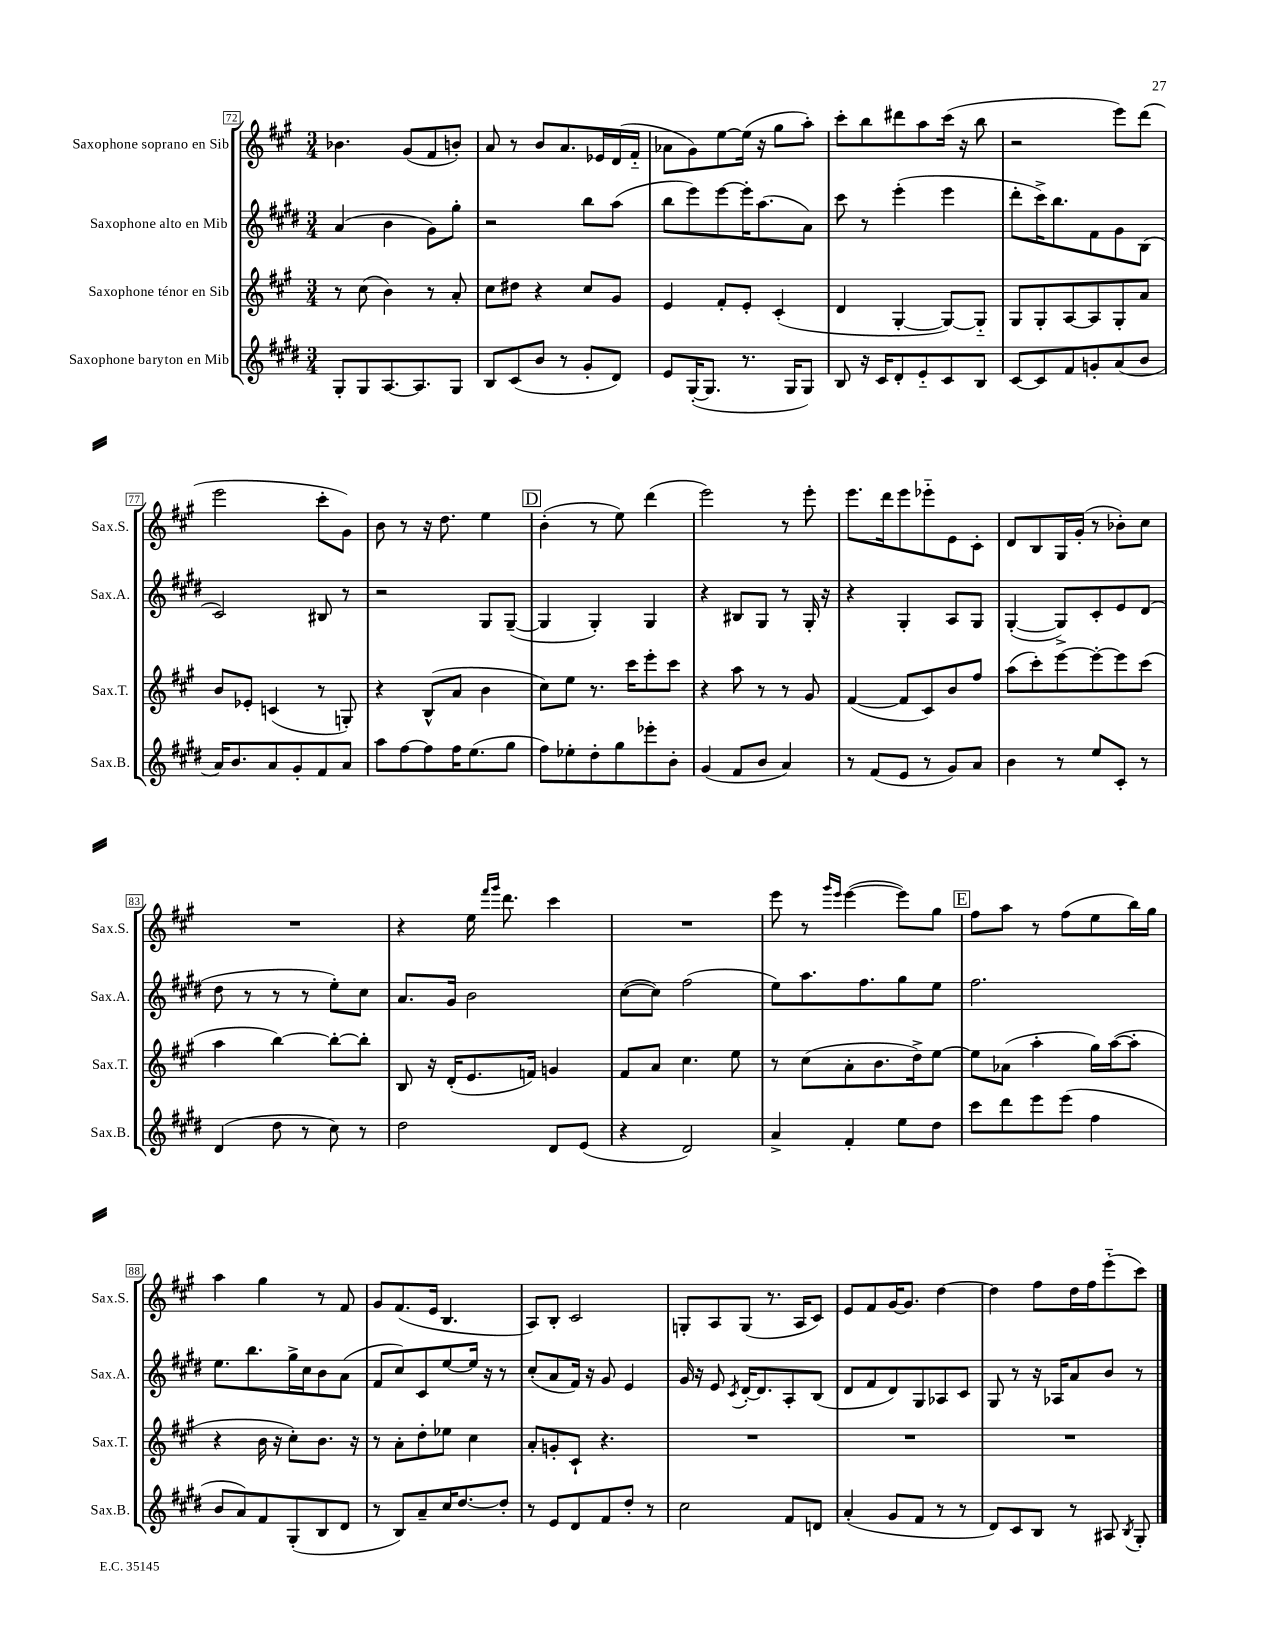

**kern	**kern	**kern	**kern
*part4	*part3	*part2	*part1
*staff4	*staff3	*staff2	*staff1
*I"Saxophone baryton en Mib	*I"Saxophone ténor en Sib	*I"Saxophone alto en Mib	*I"Saxophone soprano en Sib
*I'Sax.B.	*I'Sax.T.	*I'Sax.A.	*I'Sax.S.
*clefG2	*clefG2	*clefG2	*clefG2
*k[f#c#g#d#]	*k[f#c#g#]	*k[f#c#g#d#]	*k[f#c#g#]
*M3/4	*M3/4	*M3/4	*M3/4
=72	=72	=72	=72
8G#'/L	8r	(4a/	4.b-X\
8G#/	(8cc#\	.	.
[8.A/	4b\)	4b\	.
.	.	.	(8g#/L
8.A/]	.	.	.
.	8r	8g#\L)	8f#/
8G#/J	8a'/	8gg#'\J	8bn'/J)
=73	=73	=73	=73
8B/L	8cc#\L	2r	8a/
(8c#/	8dd#X\J	.	8r
8b/J	4r	.	8b/L
8r	.	.	8.a/
8g#'/L	8cc#/L	8bb\L	.
.	.	.	16e-X/L
8d#/J)	8g#/J	(8aa\J	(16d/
.	.	.	16f#/JJ
=74	=74	=74	=74
8e/L	4e/	8bb\L	8a-X\L
([16G#'/K	.	8eee\)	8g#\)
8.G#/J]	.	.	.
.	8f#'/L	[8eee\	[8ee\
8.r	8e'/J	16eee'\K]	(16ee\Jk]
.	.	(8.aa\	16r
.	(4c#'/	.	8gg#\L
16G#/KL	.	.	.
8G#/J)	.	8a\J)	8aa'\J)
=75	=75	=75	=75
8B/	4d/	8ccc#\	8ccc#'\L
16r	.	8r	8bb\
16c#/KL	.	.	.
8d#'/	[4G#'/	(4eee'\	8ddd#X\
8e/	.	.	8aa\
8c#/	8G#/L_)	4eee\	(16ccc#\Jk
.	.	.	16r
8B/J	8G#/J]	.	8bb\
=76	=76	=76	=76
[8c#/L	8G#/L	8ddd#'\L	2r
8c#/]	8G#'/	16ccc#^\K)	.
.	.	8.bb\	.
8f#/	[8A/	.	.
8gn'/	8A/]	8f#\	.
(8a/	8G#'/	8g#\	8eee\L)
8b/J	8a/J	(8B\J	(8ddd\J
!!LO:LB:g=z
=77	=77	=77	=77
16a/KL)	8b/L	2c#/)	2eee\
8.b/	.	.	.
.	8e-X'/J	.	.
8a/	(4cn/	.	.
8g#'/	.	.	.
8f#/	8r	8B#X/	8ccc#'\L
8a/J	8Gn'/)	8r	8g#\J)
=78	=78	=78	=78
8aa\L	4r	2r	8b\
[8ff#\	.	.	8r
8ff#\]	(8B^^/L	.	16r
.	.	.	8.dd\
16ff#\K	8a/J	.	.
(8.ee\	.	.	.
.	4b\	8G#/L	4ee\
8gg#\J	.	([8G#~/J	.
!!LO:REH:place=s1:t=D
=79	=79	=79	=79
8ff#\L)	8cc#\L)	4G#/]	(4b'\
8ee-X'\	8ee\J	.	.
8dd#'\	8.r	4G#'/)	8r
8gg#\	.	.	8ee\)
.	16ccc#\KL	.	.
8eee-X'\	8eee'\	4G#/	(4ddd\
8b'\J	8ccc#\J	.	.
=80	=80	=80	=80
(4g#/	4r	4r	2eee\)
8f#/L	8aa\	8B#X/L	.
8b/J	8r	8G#/J	.
4a/)	8r	8r	8r
.	8g#/	16G#'/	8eee'\
.	.	16r	.
=81	=81	=81	=81
8r	([4f#/	4r	8.eee\L
(8f#/L	.	.	.
.	.	.	16ddd\k
8e/J	8f#/L]	4G#'/	8eee\
8r	8c#/)	.	8eee-X\
8g#/L)	8b/	8A/L	8e\
8a/J	8ff#/J	8G#/J	8c#'\J
=82	=82	=82	=82
4b\	(8aa\L	([4G#'/	8d/L
.	8ccc#'\)	.	8B/
8r	[8eee\	8G#^/L])	16G#/L
.	.	.	(16g#'/JJ
8ee/L	8eee'\_	8c#'/	8r
8c#'/J	8eee\]	8e/	8b-X'\L)
8r	(8ccc#\J	(8d#/J	8cc#\J
!!LO:LB:g=z
=83	=83	=83	=83
(4d#/	4aa\	8dd#\	2.r
.	.	8r	.
8dd#\	[4bb\)	8r	.
8r	.	8r	.
8cc#\)	8bb'\L_	8ee'\L)	.
8r	8bb'\J]	8cc#\J	.
=84	=84	=84	=84
2dd#\	8B/	8.a/L	4r
.	16r	.	.
.	(16d'/KL	16g#/Jk	.
.	8.e/	2b\	16ee\
.	.	.	16qqfff#/LL
.	.	.	16qqggg#/JJ
.	.	.	8.ddd\
.	16fn/Jk)	.	.
8d#/L	4gn/	.	4ccc#\
(8e/J	.	.	.
=85	=85	=85	=85
4r	8f#/L	([8cc#\L	2.r
.	8a/J	8cc#\J])	.
2d#/)	4.cc#\	(2ff#\	.
.	8ee\	.	.
=86	=86	=86	=86
4a^/	8r	8ee\L)	8eee\
.	(8cc#\L	8.aa\	8r
.	.	.	16qqggg#/LL
.	.	.	16qqeee/JJ
4f#'/	8a'\	.	([4eee\
.	.	8.ff#\	.
.	8.b\	.	.
8ee\L	.	8gg#\	8eee\L])
.	16dd^\k)	.	.
8dd#\J	[8ee\J	8ee\J	8gg#\J
!!LO:REH:place=s1:t=E
=87	=87	=87	=87
8ccc#\L	8ee\L]	2.ff#\	8ff#\L
8ddd#\	(8a-X\J	.	8aa\J
8eee\	4aa'\	.	8r
(8eee\J	.	.	(8ff#\L
4ff#\	16gg#\LL)	.	8ee\
.	([16aa\J	.	.
.	8aa'\J]	.	16bb\L)
.	.	.	16gg#\JJ
!!LO:LB:g=z
=88	=88	=88	=88
8b/L	4r	8.ee\L	4aa\
8a/)	.	.	.
.	.	8.bb\	.
8f#/	16b\	.	4gg#\
.	16r	.	.
(8G#'/	8cc#'\L)	16gg#^\L	.
.	.	16cc#\J	.
8B/	8.b\J	8b\	8r
8d#/J	.	(8a\J	8f#/
.	16r	.	.
=89	=89	=89	=89
8r	8r	8f#/L	8g#/L
8B/L)	8a'\L	8cc#/)	(8.f#/
8a~/	8dd'\	8c#/	.
.	.	.	16e/Jk
16cc#/K	8ee-X\J	[8ee/	4.B/
[8.dd#/	.	.	.
.	4cc#\	16ee/Jk]	.
.	.	16r	.
8dd#'/J]	.	8r	.
=90	=90	=90	=90
8r	8a'/L	(8cc#'/L	8A/L)
8e/L	8gn'/	8a/	8B'/J
8d#/	8c#`/J	16f#/Jk)	2c#/
.	.	16r	.
8f#/	4.r	8g#/	.
8dd#'/J	.	4e/	.
8r	.	.	.
=91	=91	=91	=91
2cc#\	2.r	16g#/	8Gn'/L
.	.	16r	.
.	.	8e/	8A/
.	.	8qc#/	.
.	.	[16d#'/KL	(8G/J
.	.	8.d#/]	.
.	.	.	8.r
8f#/L	.	8A'/	.
.	.	.	16A/KL
8dn/J	.	(8B/J	8c#/J)
=92	=92	=92	=92
(4a'/	2.r	8d#/L	8e/L
.	.	8f#/	8f#/
8g#/L	.	8d#/)	[16g#/K
.	.	.	8.g#/J]
8f#/J	.	8G#/	.
8r	.	8A-X/	[4dd\
8r	.	8c#/J	.
=93	=93	=93	=93
8d#/L)	2.r	8G#/	4dd\]
8c#/	.	8r	.
8B/J	.	16r	8ff#\L
.	.	16A-X/KL	.
8r	.	8a/	16dd\L
.	.	.	16ff#\J
8A#X/	.	8b/J	(8eee\
8qB/	.	.	.
8G#'/	.	8r	8ccc#\J)
==	==	==	==
*-	*-	*-	*-
